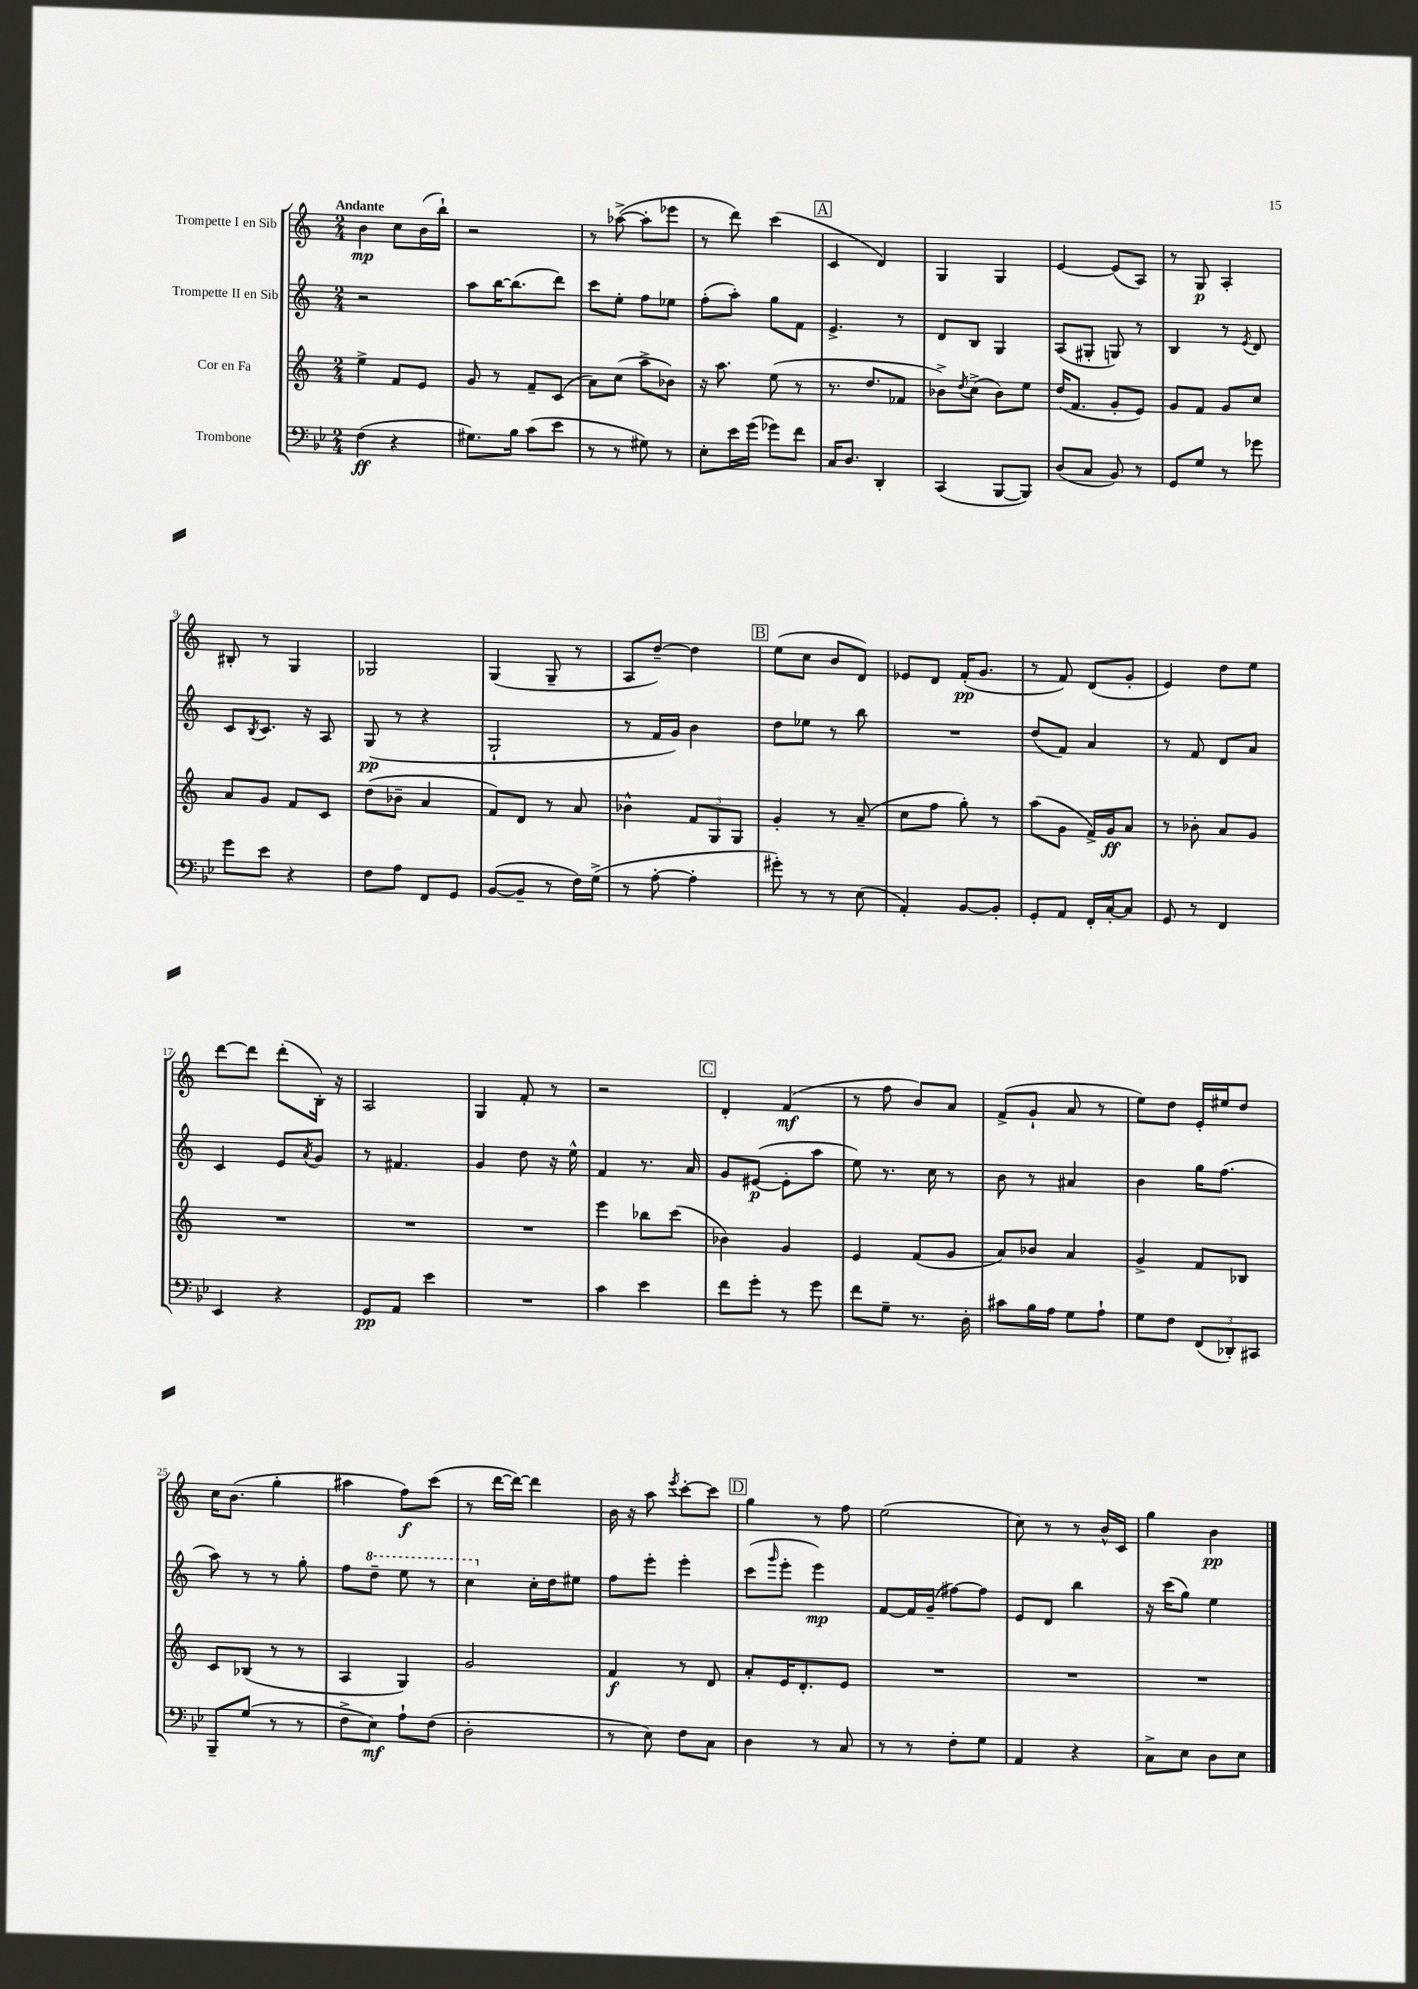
<<
\new StaffGroup <<
\new Staff = "s0" \with { instrumentName = "Trompette I en Sib" } {
    \clef treble \key c \major \numericTimeSignature \time 2/4 \tempo "Andante"
    b'4\mp c''8 b'16( b''16-!) |
    r2 |
    r8 aes''8~->( aes''8-. ees'''8 |
    r8 d'''8) c'''4( |
    \mark \markup { \box "A" } c'4 d'4) |
    g4 g4 |
    e'4~ e'8( a8) |
    r8 g8\p a4-. |
    bis8-. r8 g4 |
    ges2 |
    g4( g8-- r8 |
    a8 d''8~--) d''4 |
    \mark \markup { \box "B" } e''8( c''8 b'8 d'8) |
    ees'8 d'8 f'16-.\pp( g'8. |
    r8 f'8) d'8( g'8-. |
    e'4) d''8 e''8 |
    d'''8~ d'''8 d'''8-.( b16-.) r16 |
    a2 |
    g4 f'8-. r8 |
    r2 |
    \mark \markup { \box "C" } d'4-. f'4\mf( |
    r8 f''8 b'8) a'8 |
    f'8->( g'8-! a'8 r8 |
    e''8) d''8 e'16-. eis''16 d''8 |
    c''16 b'8.( g''4-. |
    ais''4 f''8\f) c'''8( |
    r8 d'''16~ d'''16~) d'''4 |
    b'16 r16 a''8 \acciaccatura { e'''8 } c'''8~-. c'''8 |
    \mark \markup { \box "D" } g''4 r8 f''8 |
    e''2( |
    c''8) r8 r8 b'16-^ c'16 |
    g''4 b'4\pp \bar "|." |
}
\new Staff = "s1" \with { instrumentName = "Trompette II en Sib" } {
    \clef treble \key c \major \numericTimeSignature \time 2/4
    r2 |
    a''8 b''16~ b''8.( d'''8) |
    c'''8 e''8-. f''8 ees''8 |
    f''8-.( a''8-.) g''8 f'8 |
    \mark \markup { \box "A" } e'4.-> r8 |
    d'8 b8 g4 |
    a8( gis8-. g8) r8 |
    b4 r8 \acciaccatura { e'8 } d'8 |
    c'8 \acciaccatura { b8 } c'8. r16 a8 |
    g8\pp( r8 r4 |
    g2-! |
    r8 f'16 g'16) b'4 |
    \mark \markup { \box "B" } d''8 ees''8 r8 b''8 |
    R2 |
    d''8( f'8) a'4 |
    r8 f'8 d'8 a'8 |
    c'4 e'8 \acciaccatura { a'8 } g'8 |
    r8 fis'4. |
    g'4 d''8 r16 e''16-^ |
    f'4 r8. a'16 |
    \mark \markup { \box "C" } g'8 eis'8~\p( eis'8-. a''8 |
    e''8) r8. c''16 r8 |
    b'8 r8 ais'4 |
    b'4 g''16 f''8.( |
    a''8) r8 r8 g''8-. |
    f''8 \ottava #1 d'''8-- e'''8 r8 |
    c'''4 \ottava #0 c''16-. d''16 eis''8 |
    f''8 e'''8-. e'''4-. |
    \mark \markup { \box "D" } c'''8( \grace { g'''16 } e'''8-. e'''4\mp) |
    f'8~ f'16 g'16--( fis''8~) fis''8 |
    e'8 d'8 b''4 |
    r16 c'''16( g''8) e''4 \bar "|." |
}
\new Staff = "s2" \with { instrumentName = "Cor en Fa" } {
    \clef treble \key c \major \numericTimeSignature \time 2/4
    e''4-> f'8 e'8 |
    g'8 r8 f'8-- c'8( |
    a'8) c''8( a''8-> bes'8) |
    r16 a''8. e''8( r8 |
    \mark \markup { \box "A" } r8. d''8. fes'8 |
    bes'8->) \acciaccatura { d''8 } c''8->( bes'8) e''8 |
    d''16( f'8. g'8-. e'8) |
    g'8 f'8 g'8 c''8 |
    a'8 g'8 f'8 c'8 |
    d''8( bes'8-- a'4 |
    f'8) d'8 r8 a'8 |
    bes'4-^ \tuplet 3/2 { f'8 g8 g8 } |
    \mark \markup { \box "B" } g'4-. r8 a'8--( |
    c''8 f''8 g''8-.) r8 |
    a''8( g'8 f'16->) g'16\ff a'8 |
    r8 bes'8-. a'8 g'8 |
    R2 |
    R2 |
    R2 |
    e'''4 bes''8 c'''8( |
    \mark \markup { \box "C" } bes'4) g'4 |
    e'4 f'8( g'8 |
    a'8) bes'8 a'4 |
    g'4-> f'8 bes8 |
    c'8 bes8( r8 r8 |
    a4 g4) |
    g'2 |
    f'4\f r8 d'8 |
    \mark \markup { \box "D" } a'8-. e'16 d'8.-. e'8 |
    R2 |
    R2 |
    R2 \bar "|." |
}
\new Staff = "s3" \with { instrumentName = "Trombone" } {
    \clef bass \key bes \major \numericTimeSignature \time 2/4
    f4\ff( r4 |
    gis8.) bes16 c'8( ees'8 |
    r8 r8 gis8) r8 |
    ees8-. ees'16 g'16( ges'8) f'8 |
    \mark \markup { \box "A" } c16 d8. d,4-. |
    c,4( bes,,8~ bes,,8) |
    d8( c8 bes,8) r8 |
    g,8 g8 r8 ges'8 |
    g'8 ees'8 r4 |
    f8 a8 f,8 g,8 |
    bes,8~( bes,8-- r8 f16) g16->( |
    r8 a8~-. a4-. |
    \mark \markup { \box "B" } gis'8-.) r8 r8 ees8( |
    a,4-.) bes,8~ bes,8-. |
    g,8-. a,8 f,16-. c16~-. c8 |
    g,8 r8 f,4 |
    ees,4 r4 |
    g,8\pp a,8 ees'4 |
    R2 |
    c'4 ees'4 |
    \mark \markup { \box "C" } f'8 g'8-. r8 g'8 |
    f'8 g8-- r8. d16-. |
    cis'8 bes16 a16 g8 a8-! |
    g8 f8 \tuplet 3/2 { f,8( des,8-.) cis,8 } |
    bes,,8-- g8( r8 r8 |
    f8-> ees8\mf) a8-! f8( |
    d2-. |
    r8 ees8) f8 c8 |
    \mark \markup { \box "D" } d4 r8 c8 |
    r8 r8 f8-. g8 |
    a,4 r4 |
    c8-> ees8 d8 ees8 \bar "|." |
}
>>
>>
